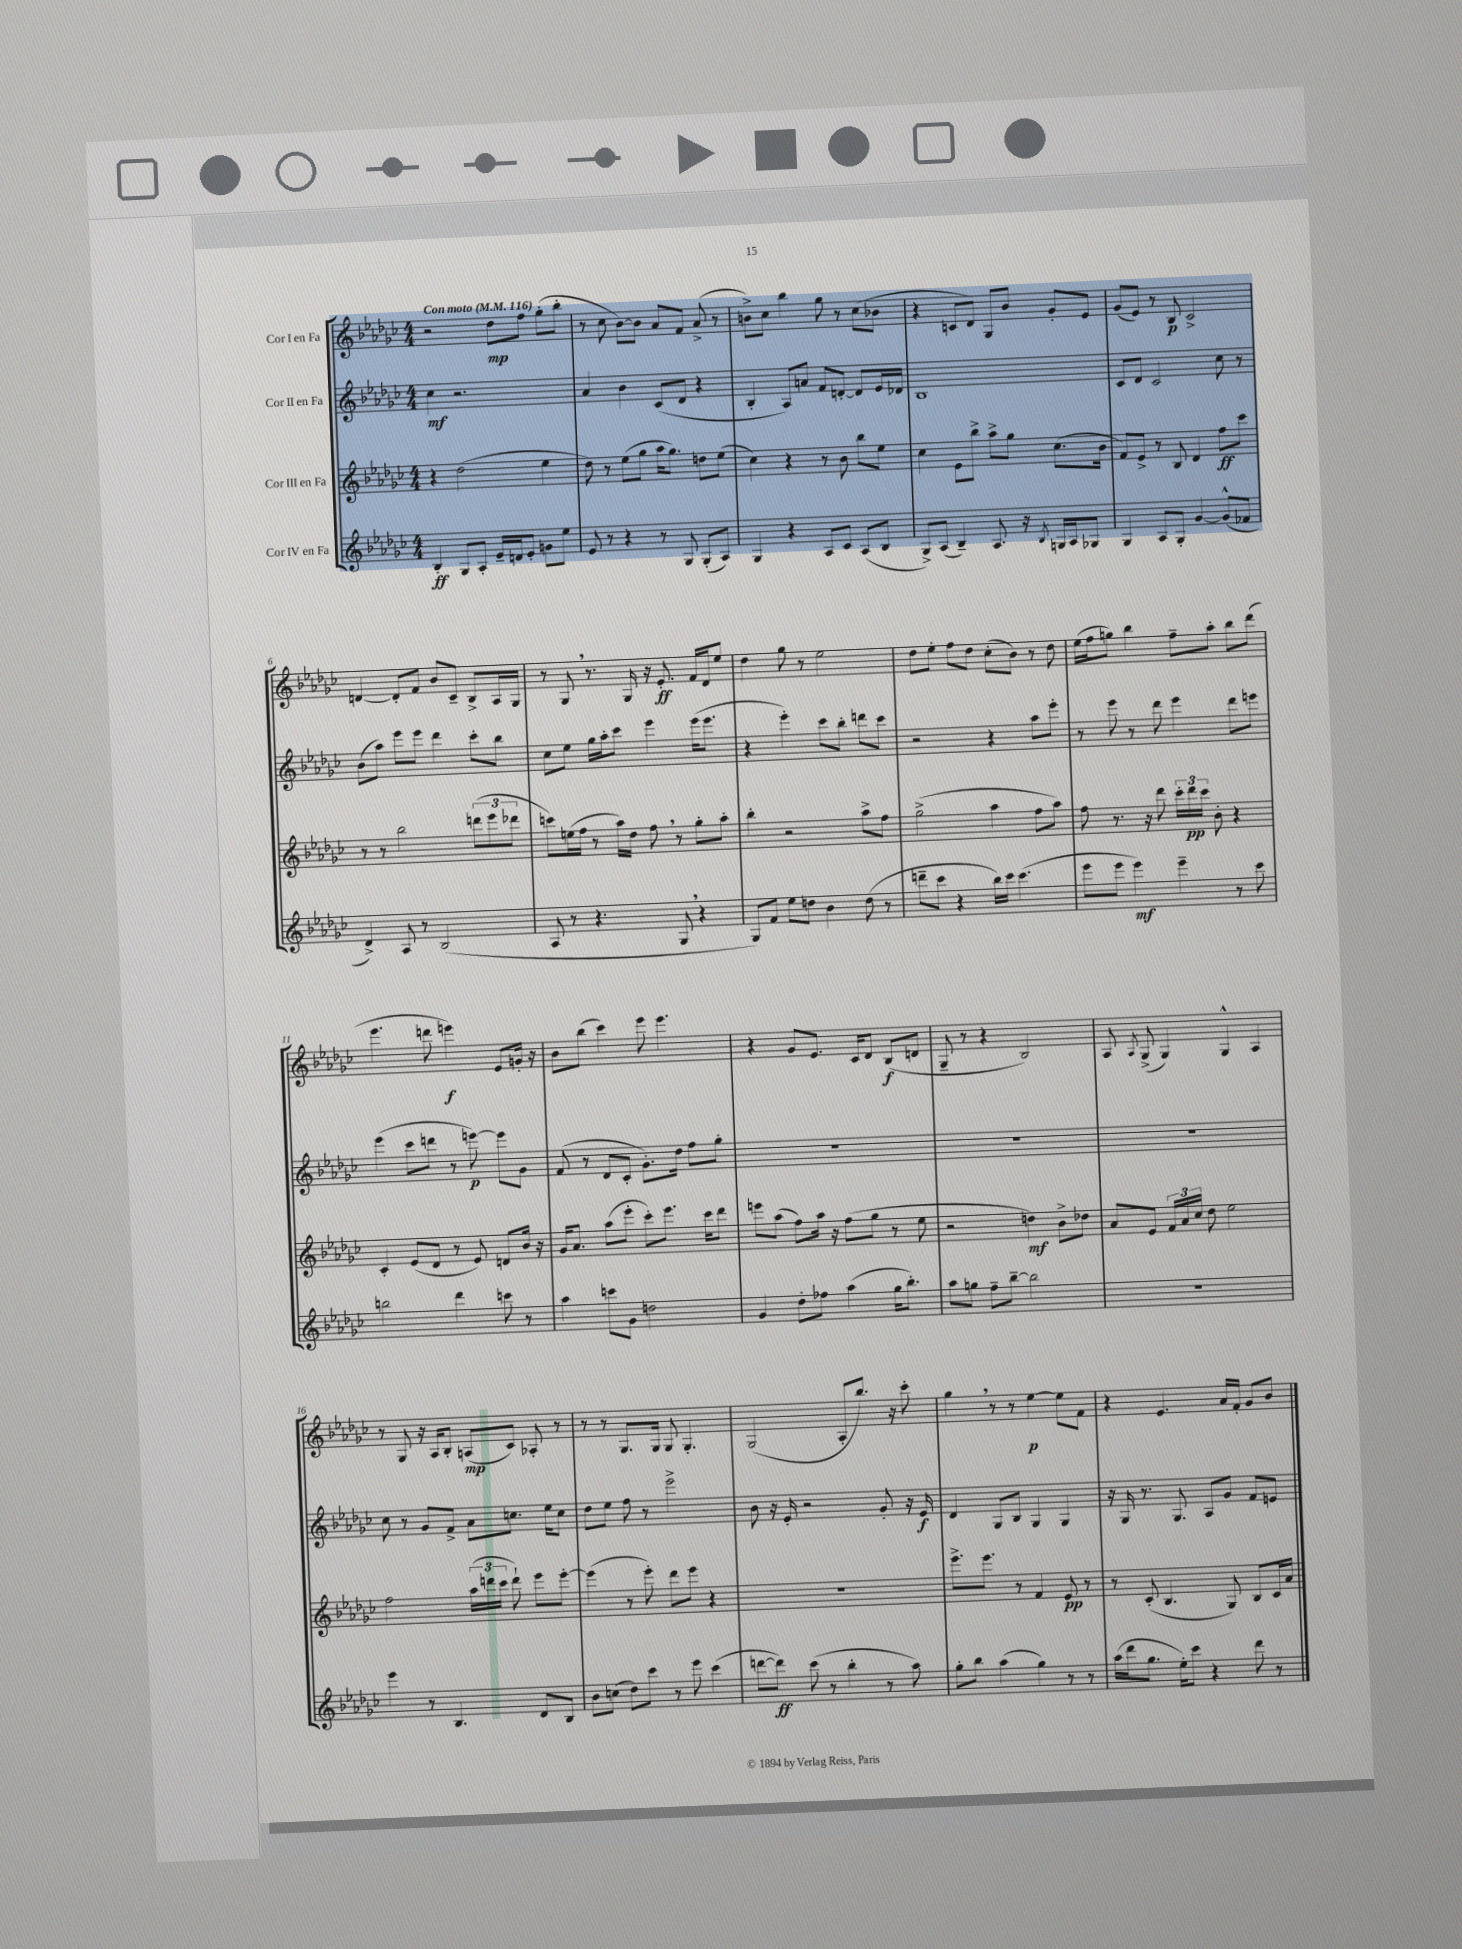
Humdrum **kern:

**kern	**kern	**kern	**kern
*staff4	*staff3	*staff2	*staff1
*clefG2	*clefG2	*clefG2	*clefG2
*k[b-e-a-d-g-c-]	*k[b-e-a-d-g-c-]	*k[b-e-a-d-g-c-]	*k[b-e-a-d-g-c-]
*M4/4	*M4/4	*M4/4	*M4/4
*MM116	*MM116	*MM116	*MM116
4B-'	4r	4cc-	2r
8G-	(2dd-	2.r	.
8A-'	.	.	.
16e-~	.	.	8dd-
16d	.	.	.
8e-'	.	.	8ff
8g	4ee-	.	(8gg-'
8ee-	.	.	8bb-'
=	=	=	=
8e-	8dd-)	4a-	8r
8r	8r	.	8cc-
4r	(8ee-	4b-	[8b-)
.	8gg-	.	8b-]
8r	16aa-	(8c-	8a-
.	8.gg-)	.	.
8G-	.	8d-	8f
(8G-'	8dd	4r	(8a-^
8A-)	(8ee-	.	8r
=	=	=	=
4G-	4cc-)	4B-'	8b^)
.	.	.	8cc-
4r	4r	8A-)	4bb-
.	.	8a	.
8A-	8r	8f	8gg-
8c-	8b-	[8d'	8r
(8A-	8bb-	8d]	(8cc-
8B-	8ee-	16e-	8b-
.	.	16d-	.
=	=	=	=
8G-^)	4cc-	1B-	4r
(8A-	.	.	.
4B-~)	8e-	.	8c
.	8bb-^	.	8d-)
8.A-	8aa-^	.	8G-
.	8gg-	.	8b-
16r	.	.	.
8qB-	.	.	.
16G	(8.cc-	.	8g-'
16A-	.	.	.
8G-	.	.	8e-
.	16b-	.	.
=	=	=	=
4G-	8f)	8c-	(8g-
.	8e-^	8d-	8e-)
8A-	8r	2c-	8r
8G-'	8B-	.	8B-
[4g-	4d-	.	2c-^
(8g-^^]	8ff	8cc-	.
8f-	8ccc-	8r	.
=	=	=	=
4d-^)	8r	(8b-	[4d
.	8r	8aa-)	.
8A-	2bb-	8eee-	8d']
8r	.	8eee-	8f
(2B-	.	4ddd-	8b-
.	.	.	8c-~
.	(12ddd	8ccc-'	8B-^
.	12eee-	.	.
.	.	8bb-	16A-
.	12ddd-	.	.
.	.	.	16G-
=	=	=	=
8A-	8ccc)	8cc-	8r
8r	(16ee	8ee-	8G-
.	16ff	.	.
4.r	8r	16gg-	8.r
.	.	16aa-'	.
.	16aa-)	8ccc-	.
.	16dd-	.	16G-
.	8ff	4eee-	16r
.	.	.	8.e-'
8G-	8r	.	.
4r	8gg-'	(16eee-	16f
.	.	8.eee-	16d-
.	8aa-'	.	8ee-
=	=	=	=
8G-)	4bb-'	4r	4dd-
8f	.	.	.
8ee-	2r	4eee-')	8gg-
8dd	.	.	8r
4b-	.	8ccc-	2ee-
.	.	8bb-'	.
(8dd	8aa-^	8ddd	.
8r	8ff	8ccc-	.
=	=	=	=
8ddd~	(2gg-^	2r	8dd-
8ccc-	.	.	8ee-'
4r	.	.	8ff
.	.	.	8dd-
16bb-)	4aa-	4r	(8cc-'
16ccc-	.	.	.
(4.ccc-	.	.	8b-)
.	8ff	8aa-	8r
.	8aa-)	8eee-'	8dd-
=	=	=	=
8eee-	8ff	8r	(16ee-
.	.	.	16ff
8eee-	8.r	8eee-	8gg)
4eee-)	.	8r	4bb-
.	16r	.	.
.	8ddd-	8ddd-	.
4eee-~	24ccc-'	4eee-	8ff~
.	24ddd-	.	.
.	24ccc-	.	.
.	8b-'	.	8aa-'
8r	4r	8ddd-	8bb-
8ccc-	.	8eee	(8ddd-
=	=	=	=
2bb	4c-'	(4eee-	4.eee-
.	(8e-	8ccc-	.
.	8d-	8ddd	8ddd
4ddd-	8r	8r	4eee)
.	8e-)	[8eee)	.
8ccc	8d	8eee]	8e-
8r	16b-	8g-	16g'
.	16r	.	16r
=	=	=	=
4aa-	16g-	(8f	8b-
.	8.a-	.	.
.	.	8r	(8bb-
8ccc	(8aa-	8d-	4ccc-)
8g-	8eee-'	8c-'	.
2dd	8ccc-')	8.g-')	8eee-
.	8.eee-	.	4.eee-
.	.	16dd-	.
.	.	8ff	.
.	16ccc-	.	.
.	8ddd-	8gg-'	.
=	=	=	=
4g-	8eee	1r	4r
.	(8aa-	.	.
8dd-'	8ff)	.	8g-
8ff-	16aa-	.	8.e-
.	16r	.	.
(4aa-	(8ff	.	.
.	.	.	16c-
.	8gg-	.	8d-
16gg-	8r	.	(8B-
8.bb-')	.	.	.
.	8ee-	.	8d
=	=	=	=
8aa-	2r	1r	8G-~
8gg	.	.	8r
8ff~	.	.	4r
[8bb-~	.	.	.
2bb-]	4dd)	.	2B-)
.	8b-^	.	.
.	8dd-	.	.
=	=	=	=
1r	8a-	1r	8A-
.	.	.	8qA-
.	8e-	.	(8G-^
.	24f	.	4G-)
.	24a-	.	.
.	24cc-	.	.
.	8dd-	.	.
.	2ee-	.	4G-^^
.	.	.	4A-
=	=	=	=
4eee-	2ff	8cc-	8r
.	.	8r	8G-
8r	.	8g-	16r
.	.	.	16A-
4.B-	.	8f^	8B-'
.	(24aa-	8a-	(8A
.	24ddd	.	.
.	24ccc-	.	.
.	8ddd`)	8.cc	8c-)
8d-	8eee-	.	8A-'
.	.	16ee-	.
8B-	[8eee-'	8cc	8r
=	=	=	=
8b-	(4eee-]	8dd-	8r
(8cc	.	8ee-	8r
8dd-)	8r	8ff	8.G-
8ccc-	8eee-')	8r	.
.	.	.	16G-
8r	8ddd-	2eee-^	8G-
8eee-	8eee-	.	4.G-'
(4ccc-	4r	.	.
=	=	=	=
[8ddd	1r	8b-	(2G-
8ddd])	.	16r	.
.	.	16e-'	.
(8ccc-	.	2r	.
8r	.	.	.
4bb-'	.	.	8A-'
.	.	.	8.bb-)
8r	.	8g-'	.
.	.	.	16r
8aa-)	.	16r	8ccc-'
.	.	16e-	.
=	=	=	=
8gg-'	8.eee-^	4d-	4gg-
8bb-	.	.	.
.	8.eee-	.	.
(4aa-	.	8G-	8r
.	8r	8B-	8r
4gg-)	4f	4G-	[4ee-
8r	8e-	4G-	8ee-]
8r	8r	.	8f
=	=	=	=
(16aa-	8r	16r	4r
16ddd-	.	16G-	.
8.gg-	(8c-'	8.r	.
.	4.B-	.	4.e-
16ee-')	.	8.G-	.
8ccc-	.	.	.
4r	.	8A-	.
.	8G-)	8g-	16a-
.	.	.	16f'
8ddd-	8B-	8f	8g-
8r	16c-	8e	8b-
.	16a-	.	.
==	==	==	==
*-	*-	*-	*-
